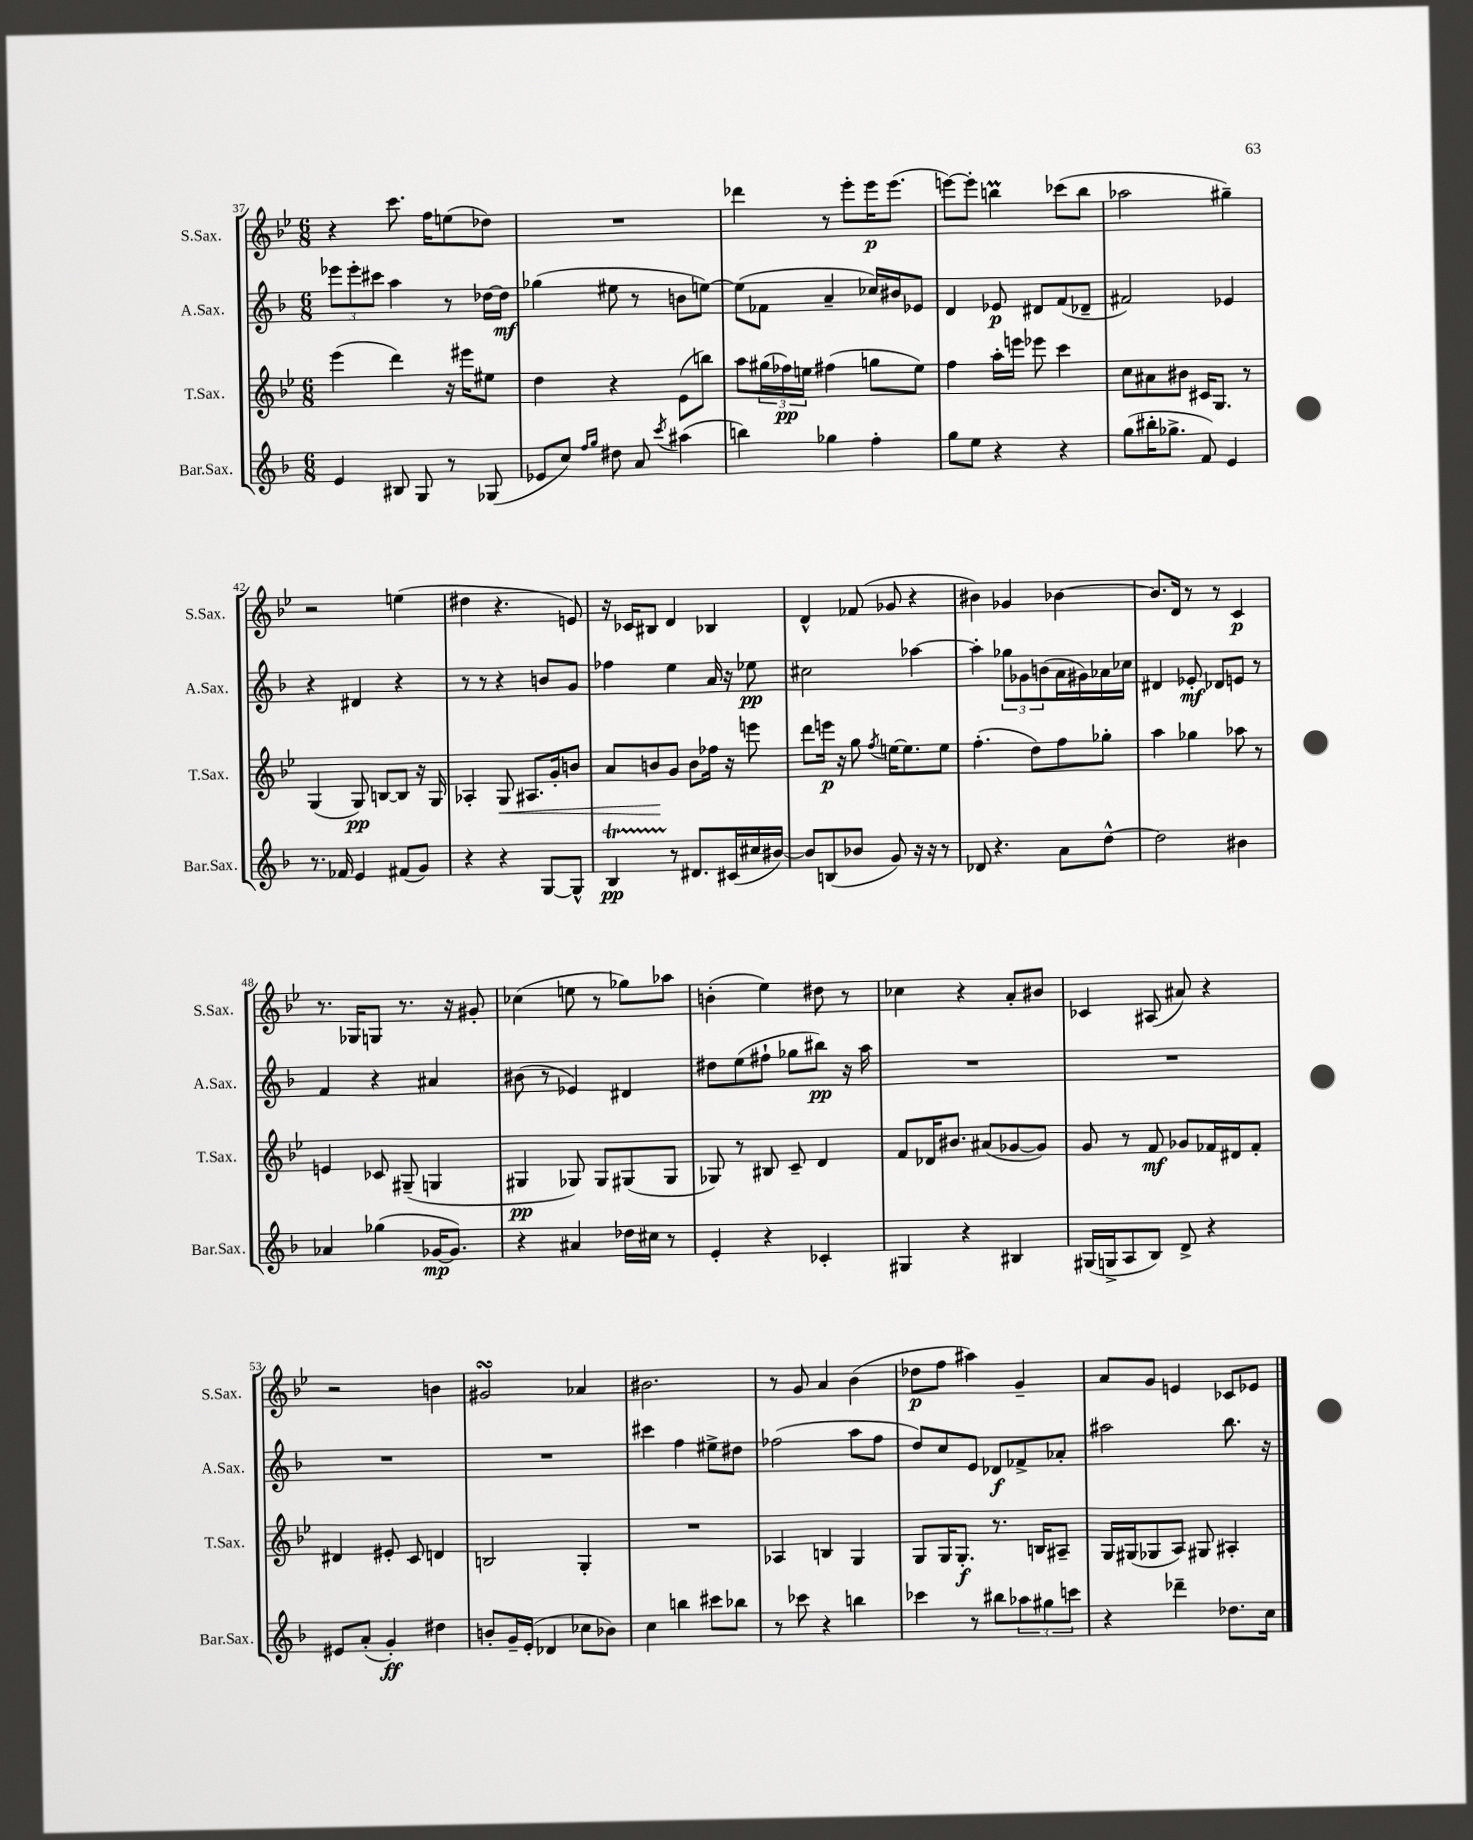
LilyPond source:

<<
\new StaffGroup <<
\new Staff = "s0" \with { instrumentName = "S.Sax." shortInstrumentName = "S.Sax." } {
    \clef treble \key bes \major \numericTimeSignature \time 6/8
    r4 c'''8. f''16 e''8( des''8) |
    R2. |
    des'''4 r8 ees'''8-. ees'''16\p ees'''8.( |
    e'''8~) e'''8-. b''4\prall ces'''8( b''8 |
    aes''2 gis''4--) |
    r2 e''4( |
    dis''4 r4. e'8) |
    r16 ces'16 bis8 d'4 bes4 |
    d'4-^ fes'8( ges'8 r4 |
    bis'4) ges'4 bes'4~ |
    bes'8. d'16 r8 r8 c'4\p |
    r8. ges16 g8 r8. r16 gis'8-. |
    ces''4( e''8 r8 ges''8) aes''8 |
    b'4-.( ees''4) dis''8 r8 |
    ces''4 r4 a'8-. bis'8 |
    ces'4 ais8( ais'8) r4 |
    r2 b'4 |
    gis'2\turn aes'4 |
    bis'2. |
    r8 g'8 a'4 bes'4( |
    des''8\p f''8 ais''4) g'4-- |
    a'8 g'8 e'4 ces'8 ees'8 \bar "|." |
}
\new Staff = "s1" \with { instrumentName = "A.Sax." shortInstrumentName = "A.Sax." } {
    \clef treble \key f \major \numericTimeSignature \time 6/8
    \tuplet 3/2 { ees'''8 ees'''8-. cis'''8 } a''4 r8 des''16~ des''16\mf |
    ges''4( eis''8 r8 b'8 e''8~) |
    e''8( fes'8 a'4-- ces''16) bis'16 ees'8 |
    d'4 ees'8\p dis'8 f'8( des'8-- |
    fis'2) ees'4 |
    r4 dis'4 r4 |
    r8 r8 r4 b'8 g'8 |
    fes''4 e''4 a'16 r16 ees''8\pp |
    cis''2 aes''4~ |
    aes''4-. \tuplet 3/2 { ges''8 ges'8 b'8( } a'16 gis'16) aes'16 ces''16 |
    dis'4 ees'8-.\mf des'8 e'8 r8 |
    f'4 r4 ais'4 |
    bis'8( r8 ees'4) dis'4 |
    dis''8 e''8( fis''8-! ges''8 bis''8\pp) r16 a''16 |
    R2. |
    R2. |
    R2. |
    R2. |
    cis'''4 f''4 eis''8-> dis''8 |
    fes''2( a''8 fes''8 |
    d''8) c''8 e'8 des'8\f fes'8-> aes'8-. |
    ais''2 bes''8. r16 \bar "|." |
}
\new Staff = "s2" \with { instrumentName = "T.Sax." shortInstrumentName = "T.Sax." } {
    \clef treble \key bes \major \numericTimeSignature \time 6/8
    ees'''4( d'''4) r16 eis'''16 eis''8 |
    d''4 r4 ees'8( b''8) |
    a''8 \tuplet 3/2 { gis''16( fes''16\pp) e''16 } fis''4( g''8 e''8) |
    f''4 a''16-. e'''16 ees'''8 c'''4 |
    c''8 ais'8 bis'8 cis'16 g8. r8 |
    g4( g8\pp) b8~ b8 r16 g16 |
    aes4-. g8\< ais8. g'16-. b'8 |
    a'8 b'8\! g'8 b'8 fes''16 r16 e'''8 |
    d'''8 e'''16\p r16 g''8 \acciaccatura { f''8 } e''16~ e''8. e''8 |
    f''4.-.( d''8) f''8 ges''8-. |
    a''4 ges''4 aes''8 r8 |
    e'4 ces'8 gis8--( g4 |
    gis4\pp ges8) ges8 gis8( gis8 |
    ges8) r8 bis8 c'8-- d'4 |
    f'8 des'16 bis'8. ais'8( ges'8~ ges'8) |
    g'8 r8 f'8\mf ges'8 fes'16 dis'16 fes'8-. |
    dis'4 eis'8-. c'8 d'4 |
    b2 g4-. |
    R2. |
    aes4 b4 g4 |
    g8 g16 g8.-.\f r8. b16 ais8-- |
    g16 gis16( ges8 a8) gis8 ais4-. \bar "|." |
}
\new Staff = "s3" \with { instrumentName = "Bar.Sax." shortInstrumentName = "Bar.Sax." } {
    \clef treble \key f \major \numericTimeSignature \time 6/8
    e'4 bis8 g8 r8 ges8( |
    ees'8 c''8) \grace { f''16 g''16 } dis''8 a'8 \acciaccatura { c'''8 } ais''4( |
    b''4) ges''4 f''4-. |
    g''8 e''8 r4 r4 |
    g''8( bis''16-. ges''8.-> f'8) e'4 |
    r8. fes'16 e'4 fis'8( g'8) |
    r4 r4 g8~ g8-^ |
    bes4\startTrillSpan\pp r8\stopTrillSpan dis'8. cis'16( cis''16 bis'16~) |
    bis'8 b8( bes'8 g'8) r16 r16 r8 |
    des'8 r4. a'8 d''8~-^ |
    d''2 bis'4 |
    aes'4 ges''4( ges'16~\mp ges'8.) |
    r4 ais'4 des''16 cis''16 r8 |
    e'4-. r4 ces'4-. |
    gis4 r4 bis4 |
    gis16( g16-> a8 bes8) d'8-> r4 |
    eis'8 a'8-.( g'4-.\ff) dis''4 |
    b'8-. g'16-- e'16-.( des'4 ces''8 bes'8) |
    c''4 b''4 cis'''8 bes''8 |
    r8 ces'''8 r4 b''4 |
    ces'''4 r8 bis''8 \tuplet 3/2 { aes''8 gis''8 c'''8 } |
    r4 des'''4-- des''8. c''16 \bar "|." |
}
>>
>>
\layout { \context { \Score currentBarNumber = #37 } }
